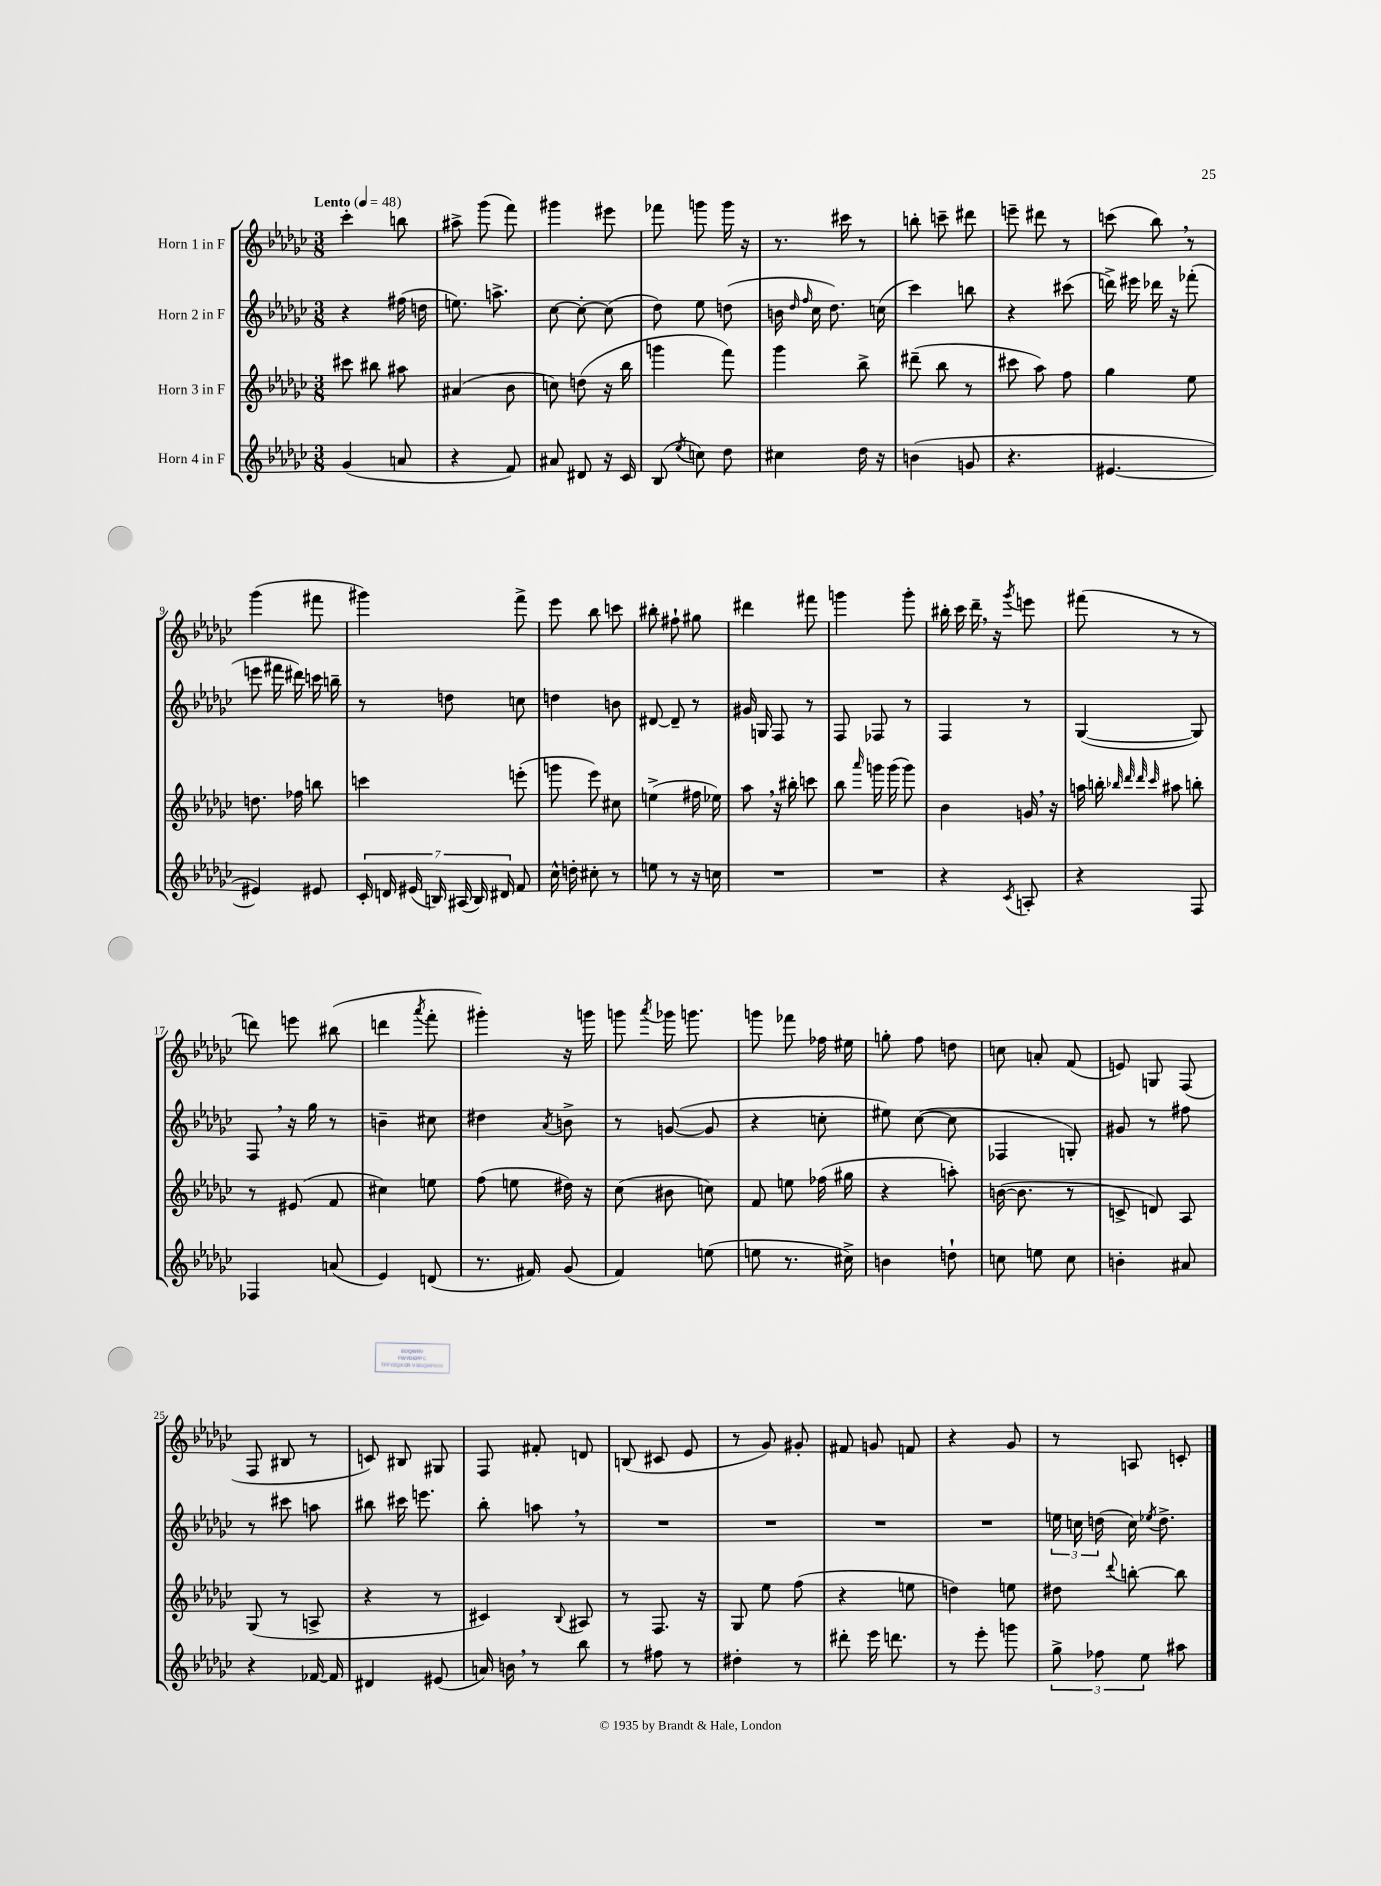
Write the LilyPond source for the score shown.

<<
\new StaffGroup <<
\new Staff = "s0" \with { instrumentName = "Horn 1 in F" } {
    \clef treble \key ges \major \numericTimeSignature \time 3/8 \tempo "Lento" 4 = 48
    \autoBeamOff ces'''4-. b''8 |
    ais''8-> ges'''8( f'''8) |
    gis'''4 eis'''8 |
    fes'''8 g'''8 g'''16 r16 |
    r8. cis'''16 r8 |
    b''8-. c'''8-- dis'''8 |
    e'''8-- dis'''8 r8 |
    c'''8( bes''8) \breathe r8 |
    ges'''4( fis'''8 |
    gis'''4) f'''8-> |
    ees'''8 bes''8 c'''8 |
    bis''8-. fis''8-! gis''8 |
    dis'''4 fis'''8 |
    g'''4 g'''8-. |
    bis''16-. ces'''16 des'''16-- \breathe r16 \acciaccatura { ges'''8 } e'''8 |
    fis'''8( r8 r8 |
    d'''8) e'''8 bis''8( |
    d'''4 \acciaccatura { aes'''8 } f'''8-. |
    gis'''4-.) r16 g'''16 |
    g'''8 \acciaccatura { aes'''8 } ges'''16 g'''8. |
    g'''8 fes'''8 fes''16 eis''16 |
    g''8-. f''8 d''8 |
    c''8 a'8-. f'8( |
    e'8) g8 f8( |
    f8 bis8 r8 |
    c'8) bis8 gis8 |
    f8 fis'8-. d'8 |
    b8( cis'8 ees'8 |
    r8 ges'8) gis'8-. |
    fis'8 g'8 f'8 |
    r4 ges'8 |
    r8 a8 c'8-. \bar "|." |
}
\new Staff = "s1" \with { instrumentName = "Horn 2 in F" } {
    \clef treble \key ges \major \numericTimeSignature \time 3/8
    \autoBeamOff r4 fis''16( d''16 |
    e''8.) a''8.-> |
    ces''8~ ces''8~-. ces''8( |
    des''8) ees''8 d''8( |
    b'16 \grace { des''16 f''16 } ces''16 des''8.) c''16( |
    ces'''4) b''8 |
    r4 cis'''8( |
    d'''16->) eis'''16 des'''16 r16 fes'''8-.( |
    e'''8 fis'''16 dis'''16) c'''16 b''16-- |
    r8 d''8 c''8 |
    d''4 b'8 |
    dis'8~ dis'8-- r8 |
    gis'16 g16 f8 r8 |
    f8 fes8 r8 |
    f4 r8 |
    ges4~( ges8) |
    f8 \breathe r16 ges''16 r8 |
    b'4-- cis''8 |
    dis''4 \acciaccatura { aes'8 } b'8-> |
    r8 g'8~( g'8 |
    r4 c''8-. |
    eis''8) ces''8~( ces''8 |
    fes4 g8-.) |
    gis'8 r8 fis''8 |
    r8 cis'''8 a''8 |
    bis''8 cis'''16 e'''8. |
    bes''8-. a''8 \breathe r8 |
    R4. |
    R4. |
    R4. |
    R4. |
    \tuplet 3/2 { e''16 c''16 d''16( } c''16) \acciaccatura { ees''8 } d''8.-> \bar "|." |
}
\new Staff = "s2" \with { instrumentName = "Horn 3 in F" } {
    \clef treble \key ges \major \numericTimeSignature \time 3/8
    \autoBeamOff cis'''8 bis''8 ais''8 |
    ais'4( bes'8 |
    c''8) d''8( r16 bes''16 |
    g'''4 f'''8) |
    ges'''4 bes''8-> |
    dis'''8--( bes''8 r8 |
    cis'''8 aes''8) f''8 |
    ges''4 ees''8 |
    d''8. fes''16 b''8 |
    c'''4 e'''8-.( |
    g'''8 ees'''8) cis''8 |
    e''4->( fis''16 ees''16) |
    aes''8 \breathe r16 bis''16-. c'''8 |
    bes''8 \grace { aes'''16 } g'''16 g'''16( g'''8) |
    bes'4 g'16 \breathe r16 |
    a''16 b''16-. \grace { bes''32 des'''32 des'''32 ces'''32 } ais''8 b''8-. |
    r8 eis'8( f'8 |
    cis''4) e''8 |
    f''8( e''8 dis''16) r16 |
    ces''8( bis'8 c''8) |
    f'8 e''8 fes''16( gis''16 |
    r4 a''8-.) |
    b'16~( b'8. r8 |
    c'8-> d'8) aes8 |
    ges8( r8 a8-> |
    r4 r8 |
    cis'4) \appoggiatura { bes8 } ais8 |
    r8 f8. r16 |
    ges8 ees''8 f''8( |
    r4 e''8 |
    d''4) e''8 |
    dis''8 \appoggiatura { des'''8 } b''8~-. b''8 \bar "|." |
}
\new Staff = "s3" \with { instrumentName = "Horn 4 in F" } {
    \clef treble \key ges \major \numericTimeSignature \time 3/8
    \autoBeamOff ges'4( a'8 |
    r4 f'8) |
    ais'8 dis'8 r16 ces'16 |
    bes8( \acciaccatura { ees''8 } c''8) des''8 |
    cis''4 des''16 r16 |
    b'4( g'8 |
    r4. |
    eis'4.~ |
    eis'4) eis'8 |
    \tuplet 7/4 { ces'16-. d'16 eis'16( b16) ais16( b16) dis'16 } f'8 |
    ces''16-^ d''16-. cis''8-. r8 |
    e''8 r8 r16 c''16 |
    R4. |
    R4. |
    r4 \acciaccatura { ces'8 } a8-. |
    r4 f8 |
    fes4 a'8( |
    ees'4) d'8( |
    r8. fis'16) ges'8( |
    f'4) e''8( |
    e''8 r8. cis''16->) |
    b'4 d''8-! |
    c''8 e''8 c''8 |
    b'4-. ais'8 |
    r4 fes'16~ fes'16 |
    dis'4 eis'8( |
    a'16) b'16 \breathe r8 bes''8 |
    r8 fis''8 r8 |
    dis''4-. r8 |
    dis'''8-. ees'''16 d'''8. |
    r8 ees'''8-. g'''8 |
    \tuplet 3/2 { ges''8-> fes''8 ees''8 } ais''8 \bar "|." |
}
>>
>>
